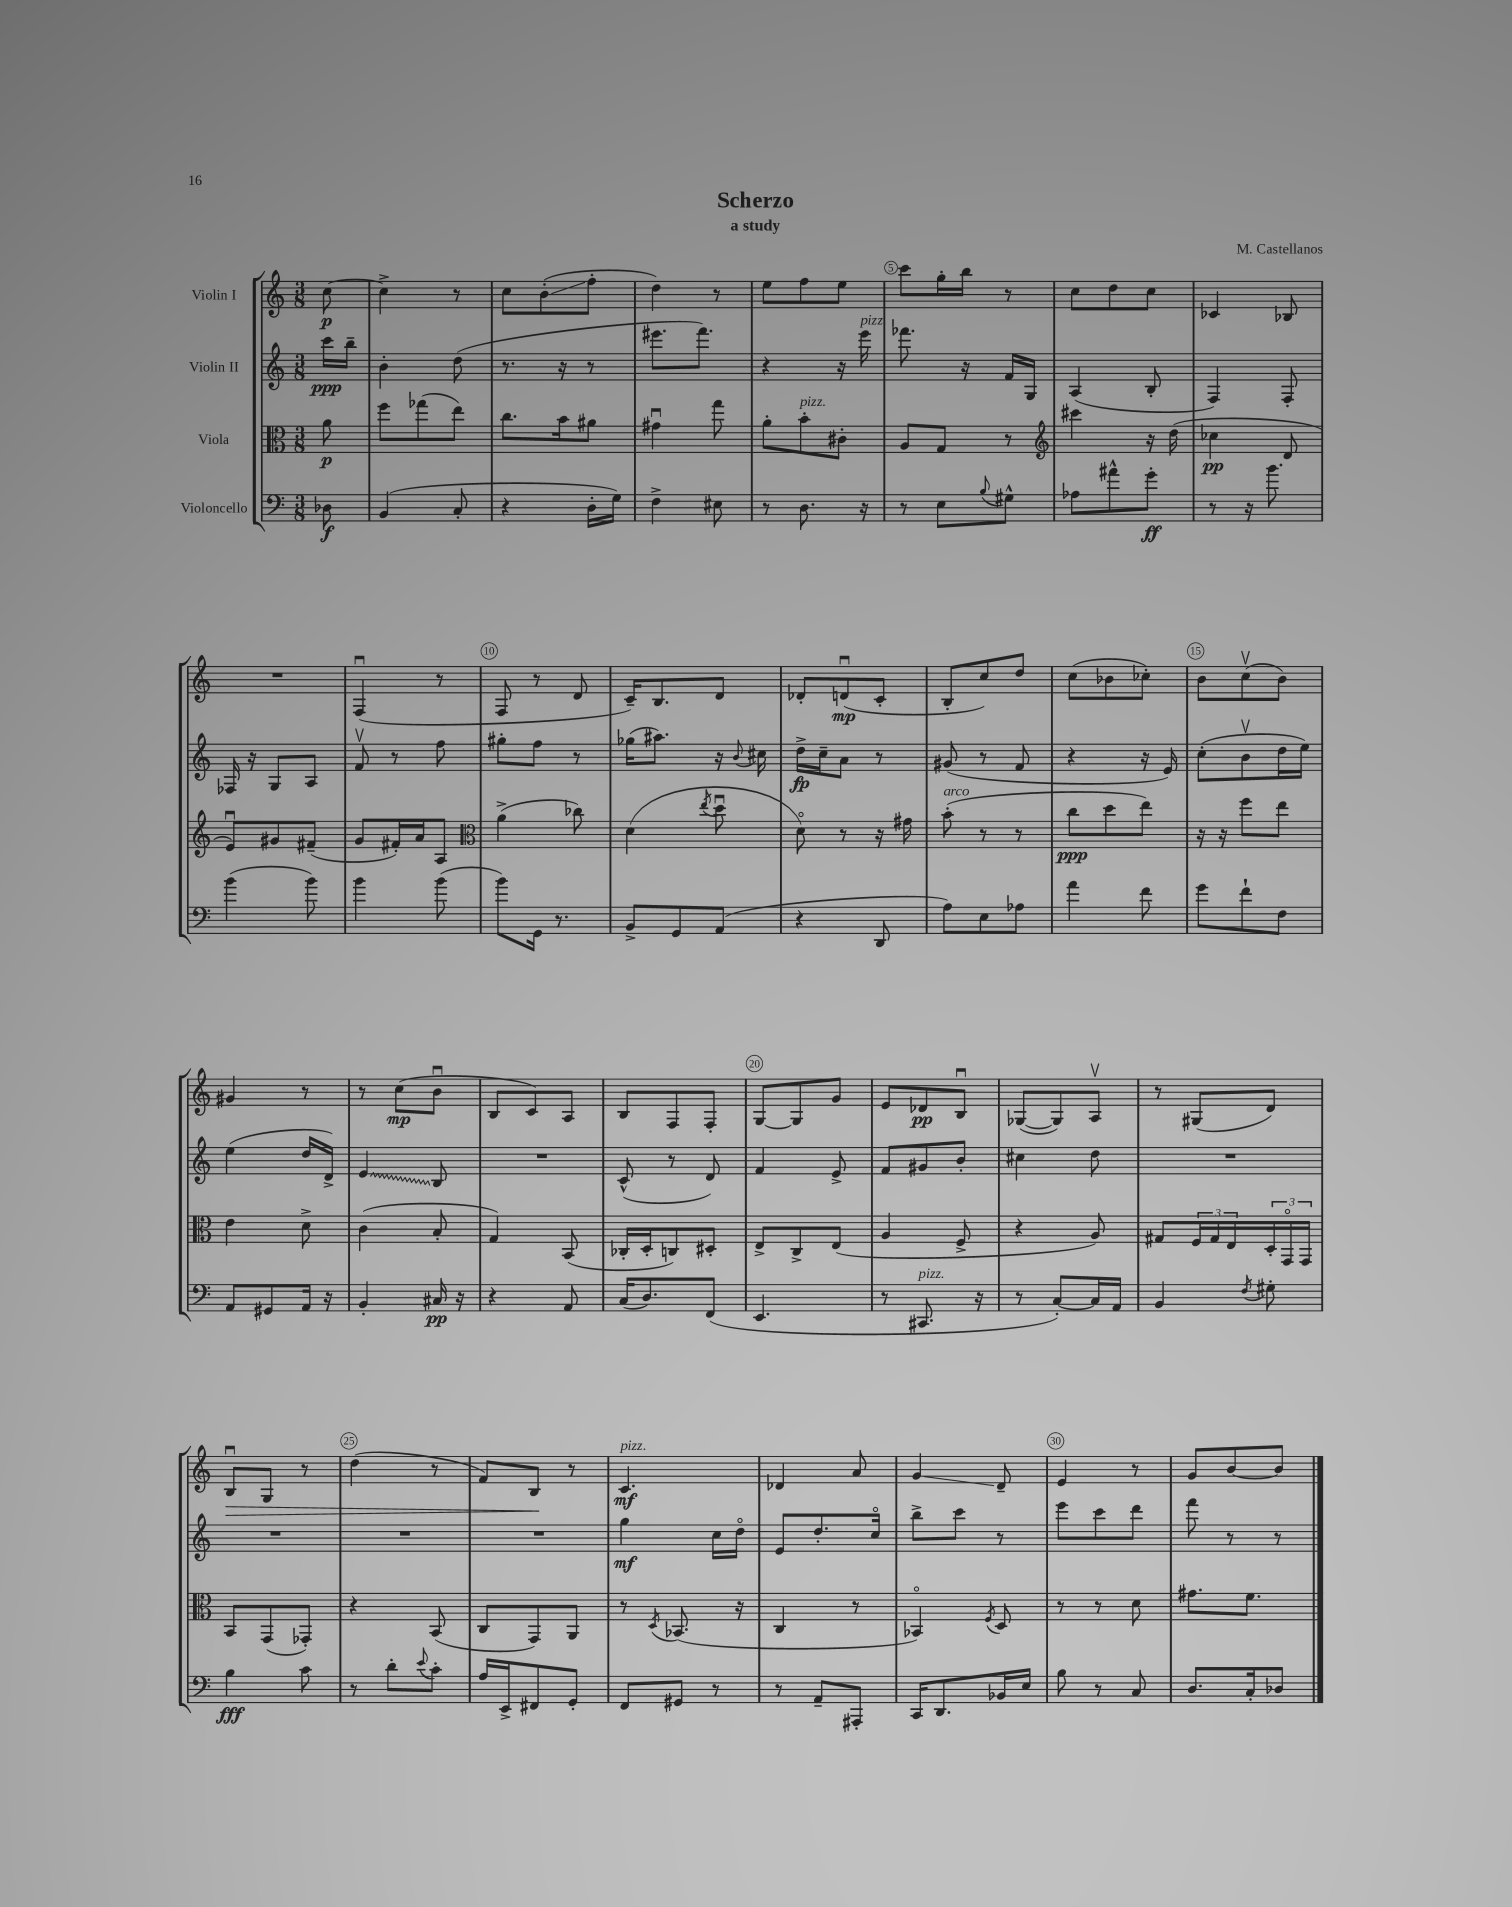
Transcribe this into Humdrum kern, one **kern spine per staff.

**kern	**kern	**kern	**kern
*staff4	*staff3	*staff2	*staff1
*clefF4	*clefC3	*clefG2	*clefG2
*k[]	*k[]	*k[]	*k[]
*M3/8	*M3/8	*M3/8	*M3/8
8D-\	8a\	16ccc\LL	[8cc\
.	.	16bb~\JJ	.
=	=	=	=
(4BB/	8ff\L	4b'\	4cc^\]
.	(8gg-\	.	.
8C'/	8ee\J)	(8dd\	8r
=	=	=	=
4r	8.cc\L	8.r	8cc\L
.	.	.	(8b'\
.	16b\k	16r	.
16D'\LL	8a#\J	8r	8ff'\J
16G\JJ)	.	.	.
=	=	=	=
4F^\	4g#u\	8.eee#\L	4dd\)
.	.	8.fff\J)	.
8E#\	8gg\	.	8r
=	=	=	=
8r	8a'\L	4r	8ee\L
8.D\	8b'\	.	8ff\
.	8c#'\J	16r	8ee\J
16r	.	16eee\	.
=	=	=	=
8r	8A/L	8.fff-\	8ccc\L
8E\L	8G/J	.	16gg'\L
.	.	16r	16bb\JJ
8qqB/	.	.	.
8G#^^\J	8r	16f/LL	8r
.	.	16G/JJ	.
=	=	=	=
*	*clefG2	*	*
8A-\L	4ccc#\	(4A/	8cc\L
8a#^^\	.	.	8dd\
8g'\J	16r	8B'/	8cc\J
.	(16dd\	.	.
=	=	=	=
8r	4cc-\	4F/)	4c-/
16r	.	.	.
8.b\	.	.	.
.	8d/	8F'/	8B-/
=	=	=	=
(4b\	8eu/L)	16F-/	4.r
.	.	16r	.
.	8g#/	8G/L	.
8b\)	(8f#~/J	8A/J	.
=	=	=	=
4b\	8g/L	8fv/	(4Fu/
.	16f#'/L)	8r	.
.	16a/J	.	.
(8b\	8A/J	8ff\	8r
=	=	=	=
*	*clefC3	*	*
8b\L)	(4a^\	8gg#'\L	8F/
16GG\Jk	.	8ff\J	8r
8.r	.	.	.
.	8cc-\)	8r	8d/
=	=	=	=
8BB^/L	(4d\	(16gg-\LK	16c~/LK)
.	.	8.aa#\J)	8.B/
8GG/	.	.	.
.	8qee/	.	.
(8AA/J	8ddu\	16r	8d/J
.	.	8qqb/	.
.	.	16cc#\	.
=	=	=	=
4r	8do\)	16dd^\LL	8d-'/L
.	.	16cc~\J	.
.	8r	8a\J	(8du/
8DD/	16r	8r	8c'/J
.	16g#\	.	.
=	=	=	=
8A\L)	(8b'\	(8g#/	8B'/L
8E\	8r	8r	8cc/)
8A-\J	8r	8f/	8dd/J
=	=	=	=
4a\	8cc\L	4r	(8cc\L
.	8dd\	.	8b-\
8f\	8ee\J)	16r	8cc-'\J)
.	.	16e/)	.
=	=	=	=
8g\L	16r	(8cc'\L	8b\L
.	16r	.	.
8f`\	8ff\L	8bv\	(8ccv\
8F\J	8ee\J	16dd\L	8b\J)
.	.	16ee\JJ)	.
=	=	=	=
8AA/L	4e\	(4ee\	4g#/
8GG#/	.	.	.
16AA/Jk	8d^\	16dd/LL	8r
16r	.	16d^/JJ)	.
=	=	=	=
4BB'/	(4c\	4e/	8r
.	.	.	(8cc\L
16C#/	8B'/	8B/	8bu\J
16r	.	.	.
=	=	=	=
4r	4G/)	4.r	8B/L
.	.	.	8c/)
8AA/	(8BB/	.	8A/J
=	=	=	=
(16C/LK	16C-'/LL	(8c^^/	8B/L
8.D/)	16D'/J	.	.
.	8C/)	8r	8F/
(8FF/J	8D#'/J	8d/)	8F'/J
=	=	=	=
4.EE/	8E^/L	4f/	[8G/L
.	8C^/	.	8G/]
.	(8E/J	8e^/	8g/J
=	=	=	=
8r	4A/	8f/L	8e/L
8.CC#/	.	8g#/	8d-/
.	8F^/	8b'/J	8Bu/J
16r	.	.	.
=	=	=	=
8r	4r	4cc#\	([8G-/L
[8C'/L)	.	.	8G-/])
16C/]L	8A/)	8dd\	8Av/J
16AA/JJ	.	.	.
=	=	=	=
4BB/	8G#/L	4.r	8r
.	24F/L	.	(8G#/L
.	24G#/	.	.
.	24E/	.	.
8qF/	.	.	.
8G#'\	24D'/	.	8d/J)
.	24GGo/	.	.
.	24GG/JJ	.	.
=	=	=	=
4B\	8BB/L	4.r	8Bu/L
.	(8GG/	.	8G/J
8c\	8GG-'/J)	.	8r
=	=	=	=
8r	4r	4.r	(4dd\
8d'\L	.	.	.
8qqe/	.	.	.
8c'\J	(8BB/	.	8r
=	=	=	=
16A/LL	8C/L	4.r	8f/L)
16EE^/J	.	.	.
8FF#/	8GG/)	.	8B/J
8GG'/J	8AA/J	.	8r
=	=	=	=
8FF/L	8r	4gg\	4.c/
.	8qD/	.	.
8GG#/J	(8.BB-/	.	.
8r	.	16cc\LL	.
.	16r	16ddo\JJ	.
=	=	=	=
8r	4C/	8e/L	4d-/
8AA~/L	.	8.dd'/	.
8AAA#'/J	8r	.	8a/
.	.	16cco/Jk	.
=	=	=	=
16CC/LK	4BB-o/)	8bb^\L	4g/
8.DD/	.	.	.
.	.	8ccc\J	.
.	8qF/	.	.
16BB-/L	8D/	8r	8d~/
16E/JJ	.	.	.
=	=	=	=
8B\	8r	8eee\L	4e/
8r	8r	8ccc\	.
8C/	8d\	8ddd\J	8r
=	=	=	=
8.D/L	8.g#\L	8fff\	8g/L
.	.	8r	[8b/
16C'/k	8.f\J	.	.
8D-/J	.	8r	8b/]J
==	==	==	==
*-	*-	*-	*-
